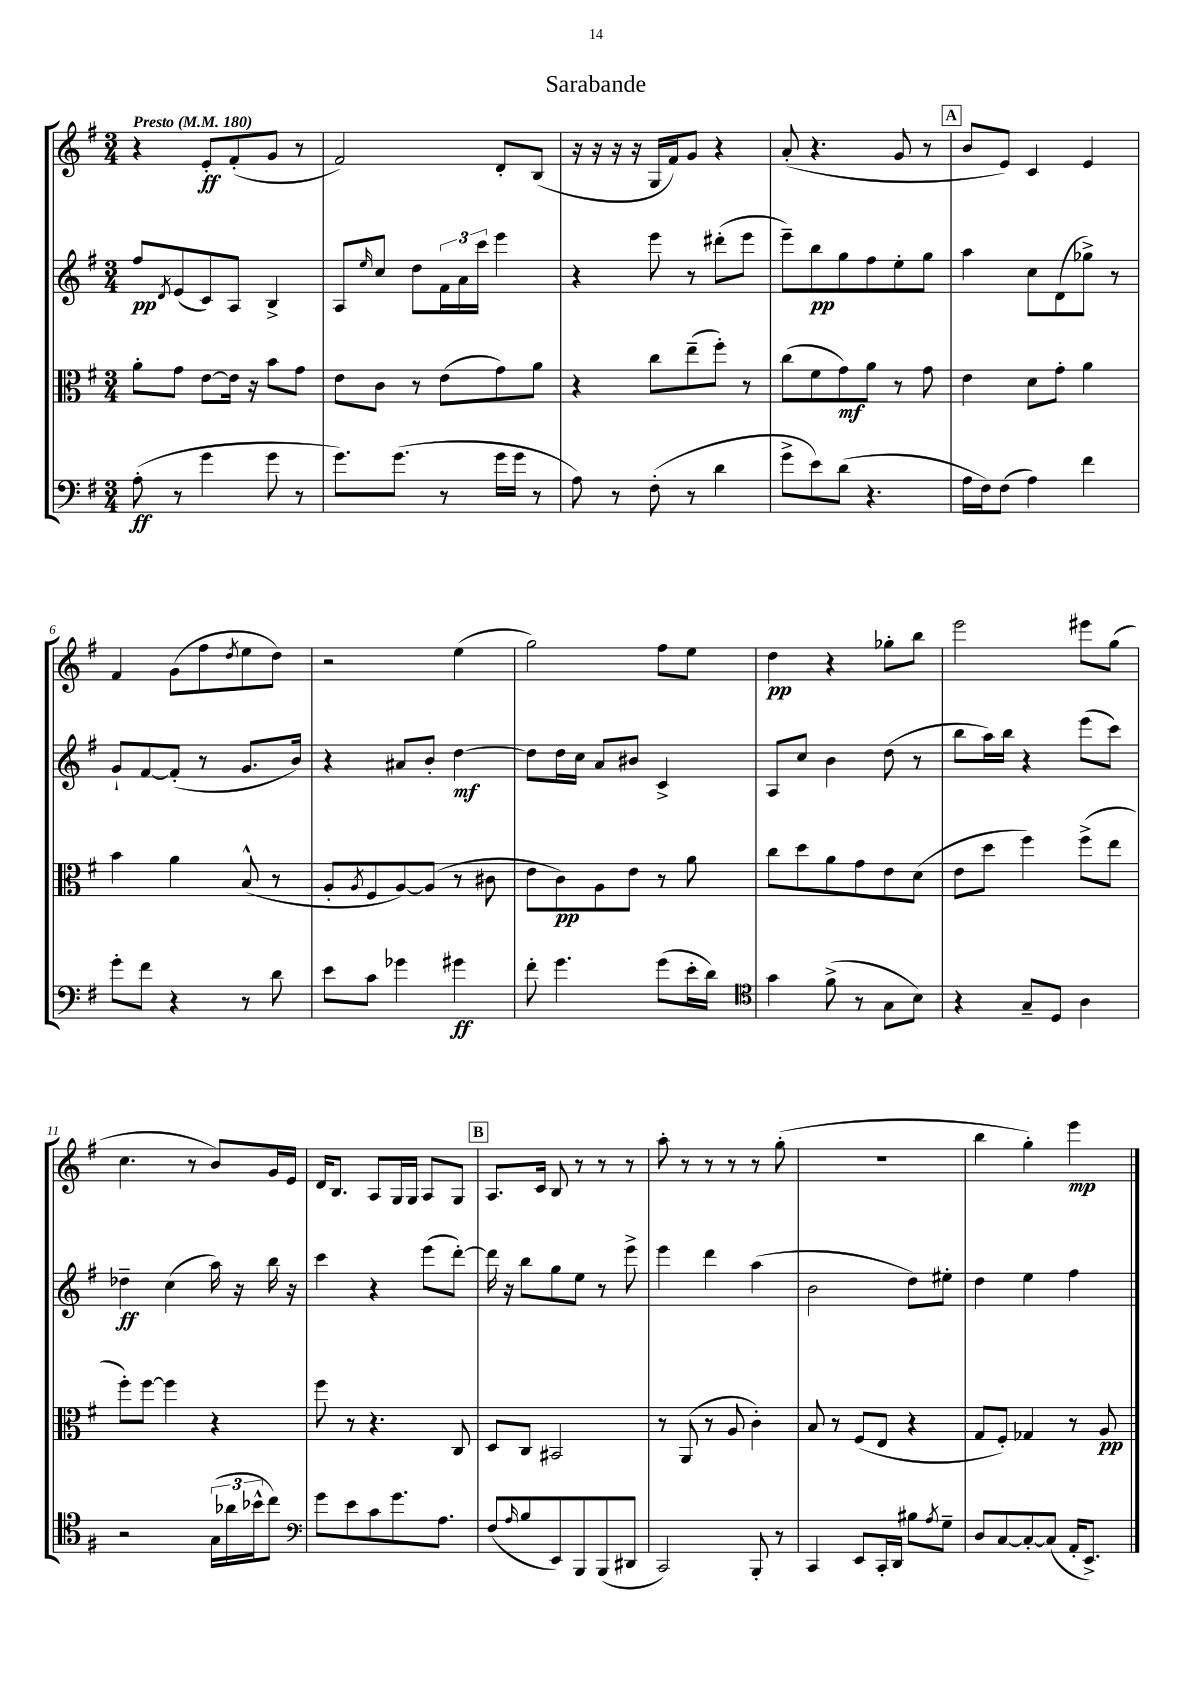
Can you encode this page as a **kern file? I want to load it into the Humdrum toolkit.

**kern	**dynam	**kern	**dynam	**kern	**dynam	**kern	**dynam
*part4	*part4	*part3	*part3	*part2	*part2	*part1	*part1
*staff4	*staff4	*staff3	*staff3	*staff2	*staff2	*staff1	*staff1
*clefF4	*	*clefC3	*	*clefG2	*	*clefG2	*
*k[f#]	*	*k[f#]	*	*k[f#]	*	*k[f#]	*
*M3/4	*	*M3/4	*	*M3/4	*	*M3/4	*
*MM180	*	*MM180	*	*MM180	*	*MM180	*
=1	=1	=1	=1	=1	=1	=1	=1
!	!	!	!	!	!	!LO:TX:a:B:t=Presto	!
(8A'\	ff	8a'\L	.	8ff#/L	pp	4r	.
.	.	.	.	8qd/	.	.	.
8r	.	8g\J	.	(8e/	.	.	.
4g\	.	[8e\L	.	8c/)	.	8e'/L	ff
.	.	16e\Jk]	.	8A/J	.	(8f#'/	.
.	.	16r	.	.	.	.	.
8g\	.	8b\L	.	4B^/	.	8g/J	.
8r	.	8g\J	.	.	.	8r	.
=2	=2	=2	=2	=2	=2	=2	=2
8.g\L)	.	8e\L	.	8A/L	.	2f#/)	.
.	.	.	.	16qqee/	.	.	.
.	.	8c\J	.	8cc/J	.	.	.
(8.g\J	.	.	.	.	.	.	.
.	.	8r	.	8dd\L	.	.	.
8r	.	(8e\L	.	24f#\L	.	.	.
.	.	.	.	24a\	.	.	.
.	.	.	.	24ccc\JJ	.	.	.
16g\LL	.	8g\)	.	4eee\	.	8d'/L	.
16g\JJ	.	.	.	.	.	.	.
8r	.	8a\J	.	.	.	(8B/J	.
=3	=3	=3	=3	=3	=3	=3	=3
8A\)	.	4r	.	4r	.	16r	.
.	.	.	.	.	.	16r	.
8r	.	.	.	.	.	16r	.
.	.	.	.	.	.	16r	.
(8F#'\	.	8cc\L	.	8eee\	.	16G/LL	.
.	.	.	.	.	.	16f#/J)	.
8r	.	(8ee~\	.	8r	.	8g/J	.
4d\	.	8ff#'\J)	.	(8ddd#X'\L	.	4r	.
.	.	8r	.	8eee\J	.	.	.
=4	=4	=4	=4	=4	=4	=4	=4
8g^\L	.	(8cc\L	.	8eee~\L)	.	(8a'/	.
8e\)	.	8f#\	.	8bb\	pp	4.r	.
(8d\J	.	8g\)	mf	8gg\	.	.	.
4.r	.	8a\J	.	8ff#\	.	.	.
.	.	8r	.	8ee'\	.	8g/	.
.	.	8g\	.	8gg\J	.	8r	.
!!LO:REH:place=s1:t=A
=5	=5	=5	=5	=5	=5	=5	=5
16A\LL	.	4e\	.	4aa\	.	8b/L	.
16F#\J)	.	.	.	.	.	.	.
(8F#\J	.	.	.	.	.	8e/J)	.
4A\)	.	8d\L	.	8cc\L	.	4c/	.
.	.	8g'\J	.	(8d\	.	.	.
4f#\	.	4a\	.	8gg-X^\J)	.	4e/	.
.	.	.	.	8r	.	.	.
!!LO:LB:g=z
=6	=6	=6	=6	=6	=6	=6	=6
8g'\L	.	4b\	.	8g`/L	.	4f#/	.
8f#\J	.	.	.	[8f#/	.	.	.
4r	.	4a\	.	(8f#'/J]	.	(8g\L	.
.	.	.	.	8r	.	8ff#\	.
.	.	.	.	.	.	8qdd/	.
8r	.	(8B^^/	.	8.g/L	.	8ee\	.
8d\	.	8r	.	.	.	8dd\J)	.
.	.	.	.	16b/Jk)	.	.	.
=7	=7	=7	=7	=7	=7	=7	=7
8e\L	.	8A'/L	.	4r	.	2r	.
.	.	8qA/	.	.	.	.	.
8c\J	.	8F#/	.	.	.	.	.
4g-X\	.	[8A/)	.	8a#X/L	.	.	.
.	.	(8A/J]	.	8b'/J	.	.	.
4g#X\	ff	8r	.	[4dd\	mf	(4ee\	.
.	.	8c#X\	.	.	.	.	.
=8	=8	=8	=8	=8	=8	=8	=8
8f#'\	.	8e\L	.	8dd\L]	.	2gg\)	.
4.g\	.	8c\)	pp	16dd\L	.	.	.
.	.	.	.	16cc\JJ	.	.	.
.	.	8A\	.	8a/L	.	.	.
.	.	8e\J	.	8b#X/J	.	.	.
(8g\L	.	8r	.	4c^/	.	8ff#\L	.
16e'\L	.	8a\	.	.	.	8ee\J	.
16d\JJ)	.	.	.	.	.	.	.
=9	=9	=9	=9	=9	=9	=9	=9
*clefC4	*	*	*	*	*	*	*
4g\	.	8cc\L	.	8A/L	.	4dd\	pp
.	.	8dd\	.	8cc/J	.	.	.
(8f#^\	.	8a\	.	4b\	.	4r	.
8r	.	8g\	.	.	.	.	.
8G\L	.	8e\	.	(8dd\	.	8gg-X'\L	.
8B\J)	.	(8d\J	.	8r	.	8bb\J	.
=10	=10	=10	=10	=10	=10	=10	=10
4r	.	8e\L	.	8bb\L	.	2eee\	.
.	.	8dd\J	.	16aa\L)	.	.	.
.	.	.	.	16bb\JJ	.	.	.
8G~/L	.	4ff#\)	.	4r	.	.	.
8D/J	.	.	.	.	.	.	.
4A\	.	(8ff#^\L	.	(8eee\L	.	8eee#X\L	.
.	.	8ee\J	.	8ccc\J)	.	(8gg\J	.
!!LO:LB:g=z
=11	=11	=11	=11	=11	=11	=11	=11
2r	.	8ff#'\L)	.	4dd-X~\	ff	4.cc\	.
.	.	[8ff#\J	.	.	.	.	.
.	.	4ff#\]	.	(4cc\	.	.	.
.	.	.	.	.	.	8r	.
(24G\LL	.	4r	.	16aa\)	.	8b/L)	.
24a-X\	.	.	.	.	.	.	.
.	.	.	.	16r	.	.	.
24b-X^^\J	.	.	.	.	.	.	.
8cc\J)	.	.	.	16bb\	.	16g/L	.
.	.	.	.	16r	.	16e/JJ	.
=12	=12	=12	=12	=12	=12	=12	=12
*clefF4	*	*	*	*	*	*	*
8g\L	.	8ff#\	.	4ccc\	.	16d/KL	.
.	.	.	.	.	.	8.B/J	.
8e\	.	8r	.	.	.	.	.
8c\	.	4.r	.	4r	.	8A/L	.
8.g\	.	.	.	.	.	16G/L	.
.	.	.	.	.	.	16G/JJ	.
.	.	.	.	(8eee\L	.	8A/L	.
8.A\J	.	.	.	.	.	.	.
.	.	8C/	.	[8ddd'\J)	.	8G/J	.
!!LO:REH:place=s1:t=B
=13	=13	=13	=13	=13	=13	=13	=13
(8F#/L	.	8D/L	.	16ddd\]	.	8.A/L	.
.	.	.	.	16r	.	.	.
16qqA/	.	.	.	.	.	.	.
8B/	.	8C/J	.	8bb\L	.	.	.
.	.	.	.	.	.	16c/Jk	.
8EE/)	.	2BB#X/	.	8gg\	.	8B/	.
8BBB/	.	.	.	8ee\J	.	8r	.
(8BBB/	.	.	.	8r	.	8r	.
8DD#X/J	.	.	.	8eee^\	.	8r	.
=14	=14	=14	=14	=14	=14	=14	=14
2CC/)	.	8r	.	4eee\	.	8aa'\	.
.	.	(8AA/	.	.	.	8r	.
.	.	8r	.	4ddd\	.	8r	.
.	.	8A/	.	.	.	8r	.
8BBB'/	.	4c'\)	.	(4aa\	.	8r	.
8r	.	.	.	.	.	(8gg'\	.
=15	=15	=15	=15	=15	=15	=15	=15
4CC/	.	8B/	.	2b\	.	2.r	.
.	.	8r	.	.	.	.	.
8EE/L	.	(8F#/L	.	.	.	.	.
16CC'/L	.	8E/J	.	.	.	.	.
16DD/JJ	.	.	.	.	.	.	.
8B#X\L	.	4r	.	8dd\L)	.	.	.
8qA/	.	.	.	.	.	.	.
8G~\J	.	.	.	8ee#X'\J	.	.	.
=16	=16	=16	=16	=16	=16	=16	=16
8D/L	.	8G/L	.	4dd\	.	4bb\	.
[8C/	.	8F#'/J)	.	.	.	.	.
8C'/_	.	4G-X/	.	4ee\	.	4gg'\)	.
(8C/J]	.	.	.	.	.	.	.
16AA'/KL	.	8r	.	4ff#\	.	4eee\	mp
8.EE^/J)	.	.	.	.	.	.	.
.	.	8A/	pp	.	.	.	.
==	==	==	==	==	==	==	==
*-	*-	*-	*-	*-	*-	*-	*-
